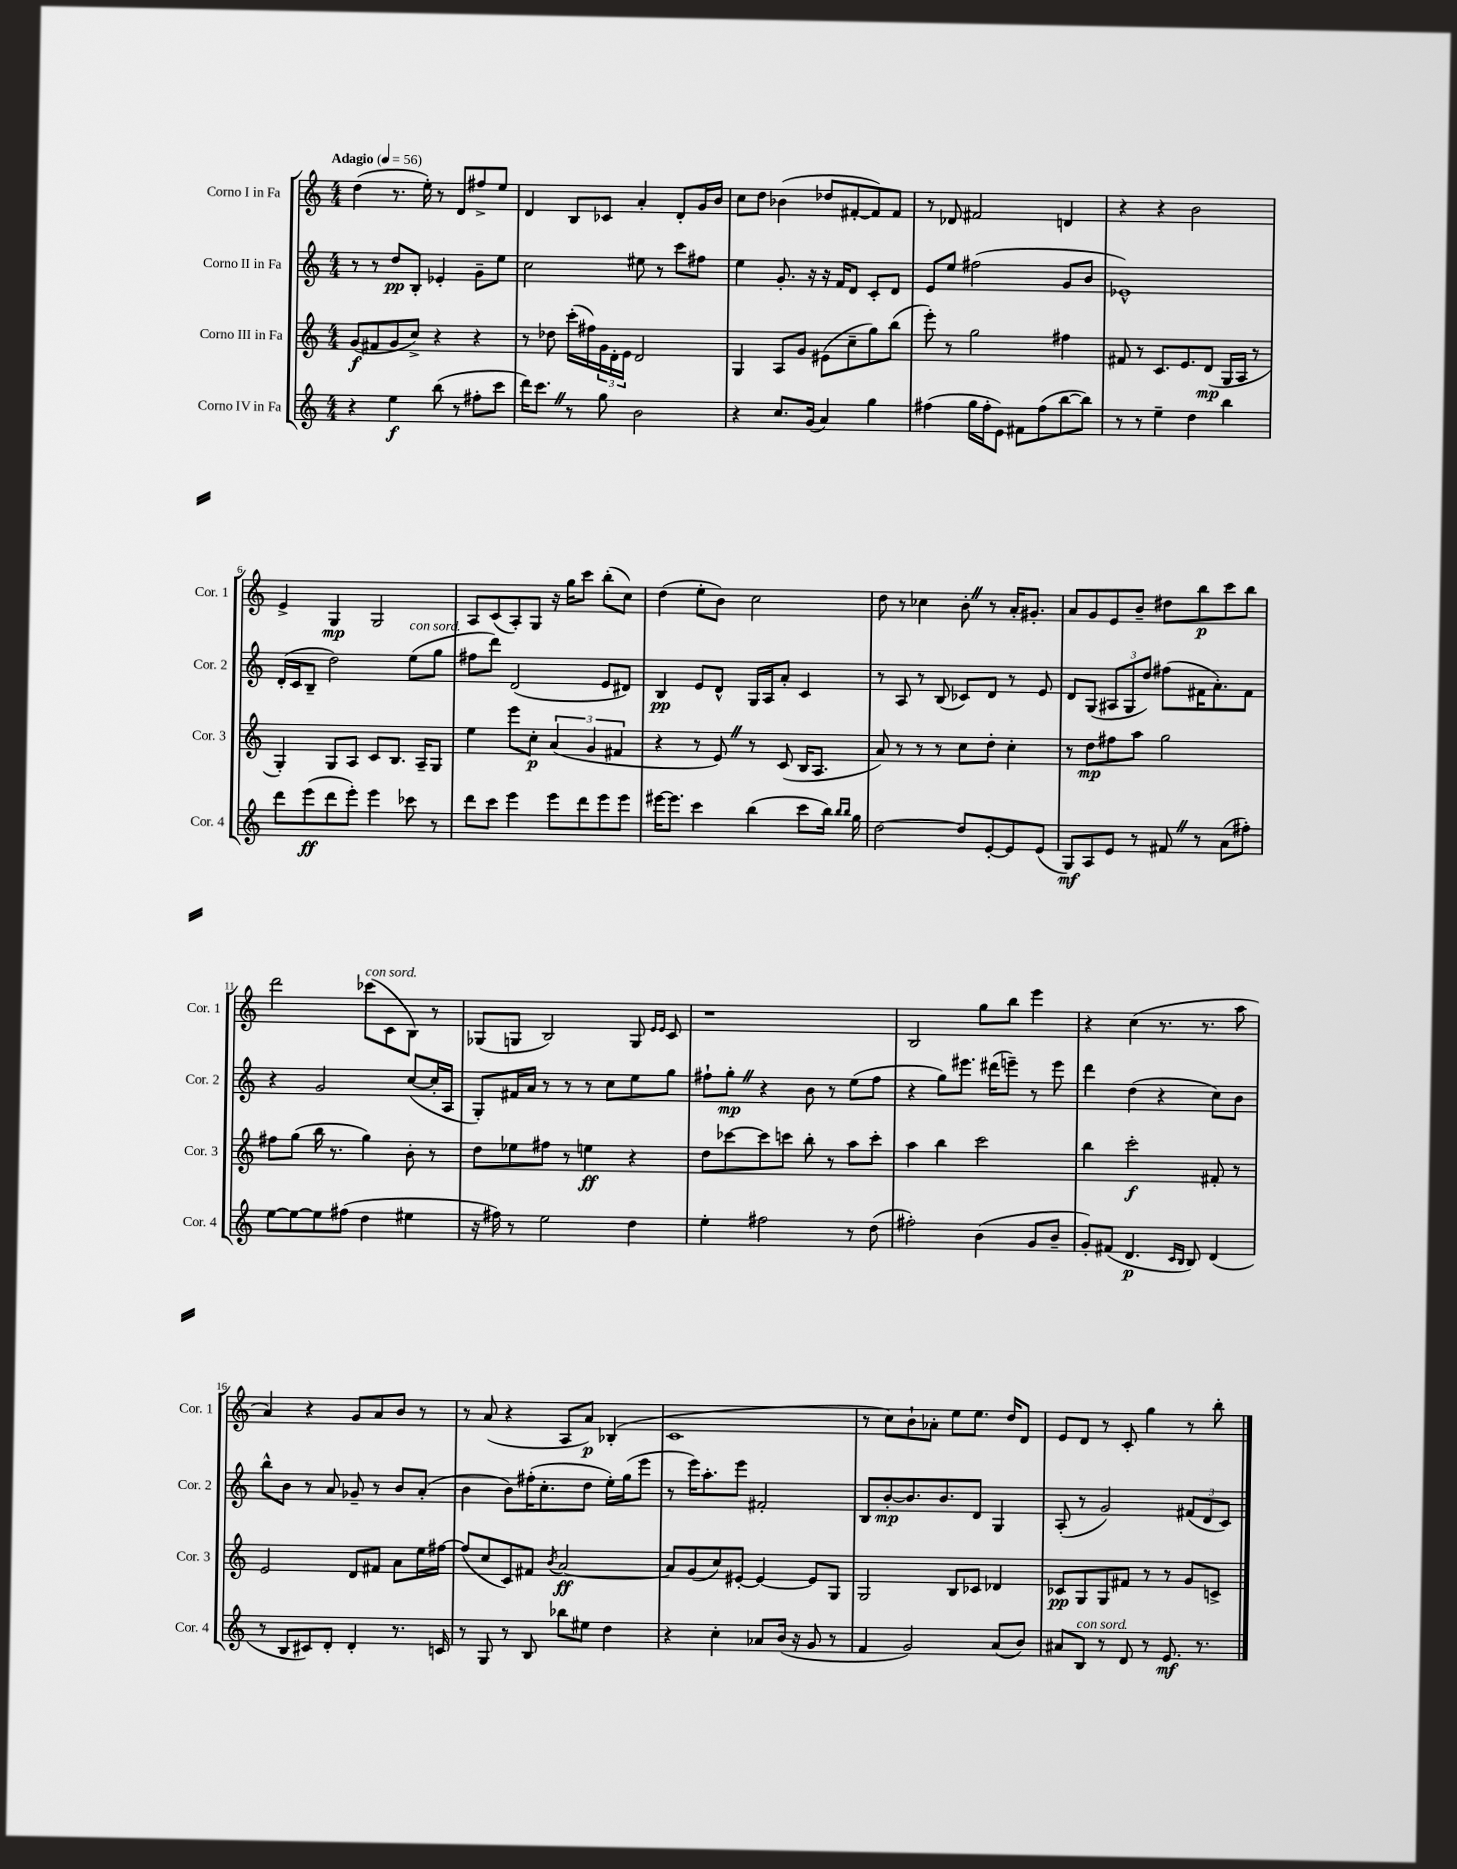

**kern	**kern	**kern	**kern
*staff4	*staff3	*staff2	*staff1
*clefG2	*clefG2	*clefG2	*clefG2
*k[]	*k[]	*k[]	*k[]
*M4/4	*M4/4	*M4/4	*M4/4
*MM56	*MM56	*MM56	*MM56
4r	(8g	8r	(4dd
.	8f#	8r	.
4ee	8g	8dd	8.r
.	8cc^)	8B'	.
.	.	.	16ee')
(8bb	4r	4e-'	8r
8r	.	.	8d
8ff#'	4r	8g~	8ff#^
8ccc	.	8ee	8ee
=	=	=	=
16ddd)	8r	2cc	4d
8.ccc	.	.	.
.	8dd-	.	.
8r	(16ccc'	.	8B
.	16ff#)	.	.
8gg	24g	.	8c-
.	24d'	.	.
.	24e	.	.
2b	2d	8ee#	4a'
.	.	8r	.
.	.	8ccc	8d'
.	.	8ff#	16g
.	.	.	16b
=	=	=	=
4r	4G	4ee	8cc
.	.	.	8dd
8.cc	8A	8.g'	(4b-
.	8g	.	.
(16g	.	16r	.
4a)	(8e#	16r	8dd-
.	.	16f	.
.	8cc~	8d	[8f#'
4gg	8gg)	8c'	8f#])
.	(8bb	8d	8f#
=	=	=	=
(4ff#	8eee')	8e	8r
.	8r	8ee	8d-
16gg	2gg	(2ff#	2f#
16ff#'	.	.	.
8e)	.	.	.
8f#	.	.	.
(8ff#	.	.	.
[8bb	4ff#	8g	4d
8bb])	.	8b	.
=	=	=	=
8r	8f#	1e-^^)	4r
8r	8r	.	.
4ee~	8.c	.	4r
.	8.e	.	.
4dd	.	.	2b
.	(8d	.	.
4bb	16G	.	.
.	16A	.	.
.	8r	.	.
=	=	=	=
8ddd	4G')	(16d'	4e^
.	.	16c	.
(8eee	.	8B~	.
8ddd	8G	2dd)	4G
8eee')	8A	.	.
4eee	8c	.	2G
.	8.B	.	.
8ccc-	.	(8ee	.
.	16A~	.	.
8r	8G	8gg	.
=	=	=	=
8ddd	4ee	8ff#	8A
8ccc	.	8ddd)	(8c
4eee	8eee	(2d	8A')
.	8cc'	.	8G
8eee	(6a	.	16r
.	.	.	16gg
8ddd	.	.	8ccc
.	6g	.	.
8eee	.	8e	(8bb'
.	6f#	.	.
8eee	.	8d#)	8cc)
=	=	=	=
[16eee#	4r	4B	(4dd
8.eee#]	.	.	.
4ccc	8r	8e	8ee'
.	8e)	8d^^	8b)
(4bb	8r	16G	2cc
.	.	16A	.
.	(8c	8a'	.
8ccc	16B	4c	.
.	8.A	.	.
16bb)	.	.	.
16qqbb	.	.	.
16qqbb	.	.	.
16gg	.	.	.
=	=	=	=
[2dd	8a)	8r	8dd
.	8r	8A	8r
.	8r	8r	4cc-
.	8r	(8B	.
8dd]	8cc	8c-)	8b'
[8e'	8dd'	8d	8r
8e]	4cc'	8r	16a'
.	.	.	8.g#'
(8e	.	8e	.
=	=	=	=
8G)	8r	8d	8a
8A	8dd	(8G	8g
8e	8ff#	12A#	8e
.	.	12G	.
8r	8aa	.	8b~
.	.	12dd)	.
8f#	2gg	(8ff#	8dd#
8r	.	16f#	8bb
.	.	8.a')	.
(8a	.	.	8ccc
8ff#')	.	8f#	8bb
=	=	=	=
[8ee	8ff#	4r	2ddd
8ee_	(8gg	.	.
8ee]	16bb	2g	.
.	8.r	.	.
(8ff#	.	.	.
4dd	4gg)	.	(8ccc-
.	.	.	8c
4ee#	8b'	([8cc	8B)
.	8r	16cc']	8r
.	.	16A	.
=	=	=	=
16r	8dd	8G')	(8G-
16ff#)	.	.	.
8r	8ee-	16f#	8G
.	.	16a	.
2ee	8ff#	8r	2B)
.	8r	8r	.
.	4ee	8r	.
.	.	8cc	.
4dd	4r	8ee	8G
.	.	.	16qqe
.	.	.	16qqe
.	.	8gg	8c
=	=	=	=
4ee'	8dd	8ff#`	1r
.	[8ccc-	8gg'	.
2ff#	8ccc-]	4r	.
.	8ccc	.	.
.	8bb'	8b	.
.	8r	8r	.
8r	8aa	(8ee	.
(8dd	8ccc'	8ff#	.
=	=	=	=
2ff#')	4aa	4r	2B
.	4bb	8gg)	.
.	.	8.eee#	.
(4b	2ccc	.	8gg
.	.	(16ddd#	.
.	.	8eee~)	8bb
8g	.	8r	4eee
8b~	.	8eee	.
=	=	=	=
8g')	4bb	4ddd	4r
(8f#	.	.	.
4.d	2ccc'	(4dd	(4cc
.	.	4r	8.r
16qqc	.	.	.
16qqB	.	.	.
8B)	.	.	.
.	.	.	8.r
(4d	8f#'	8cc)	.
.	8r	8b	8aa
=	=	=	=
8r	2e	8bb^^	4a)
8B	.	8b	.
8c#)	.	8r	4r
8d'	.	8a	.
4d'	8d	8g-~	8g
.	8f#	8r	8a
8.r	8a	8b	8b
.	16ee	(8a'	8r
16c	[16ff#	.	.
=	=	=	=
8r	(8ff#]	4b	8r
8G	8cc	.	(8a
8r	8c)	8b)	4r
8B	8f#	(16ff#'	.
.	.	8.cc'	.
.	8qb	.	.
8bb-	[2a	.	8A
8ee#	.	8dd	8a)
4dd	.	16ee')	(4B-'
.	.	(16gg	.
.	.	8eee	.
=	=	=	=
4r	8a]	8r	1c
.	(8g	16eee)	.
.	.	8.aa'	.
4cc'	8cc)	.	.
.	[8e#'	8eee	.
8a-	4e#_	2f#'	.
(16b	.	.	.
16r	.	.	.
8g	8e#]	.	.
8r	8G	.	.
=	=	=	=
4f	2G	8B	8r
.	.	[8b'	8cc)
2g)	.	8.b]	8b`
.	.	.	8a-'
.	.	8.b	.
.	8B	.	8ee
.	8c-	8d	8.ee
(8a	4d-	4G	.
.	.	.	16dd
8b)	.	.	8d
=	=	=	=
8a#	8c-	(8A'	8e
8B	8G	8r	8d
8r	8G	2g)	8r
8d	8f#	.	8c'
8r	8r	.	4gg
8.e	8r	.	.
.	8g	(12f#	8r
8.r	.	.	.
.	.	12d	.
.	8c^	.	8bb'
.	.	12c)	.
==	==	==	==
*-	*-	*-	*-
